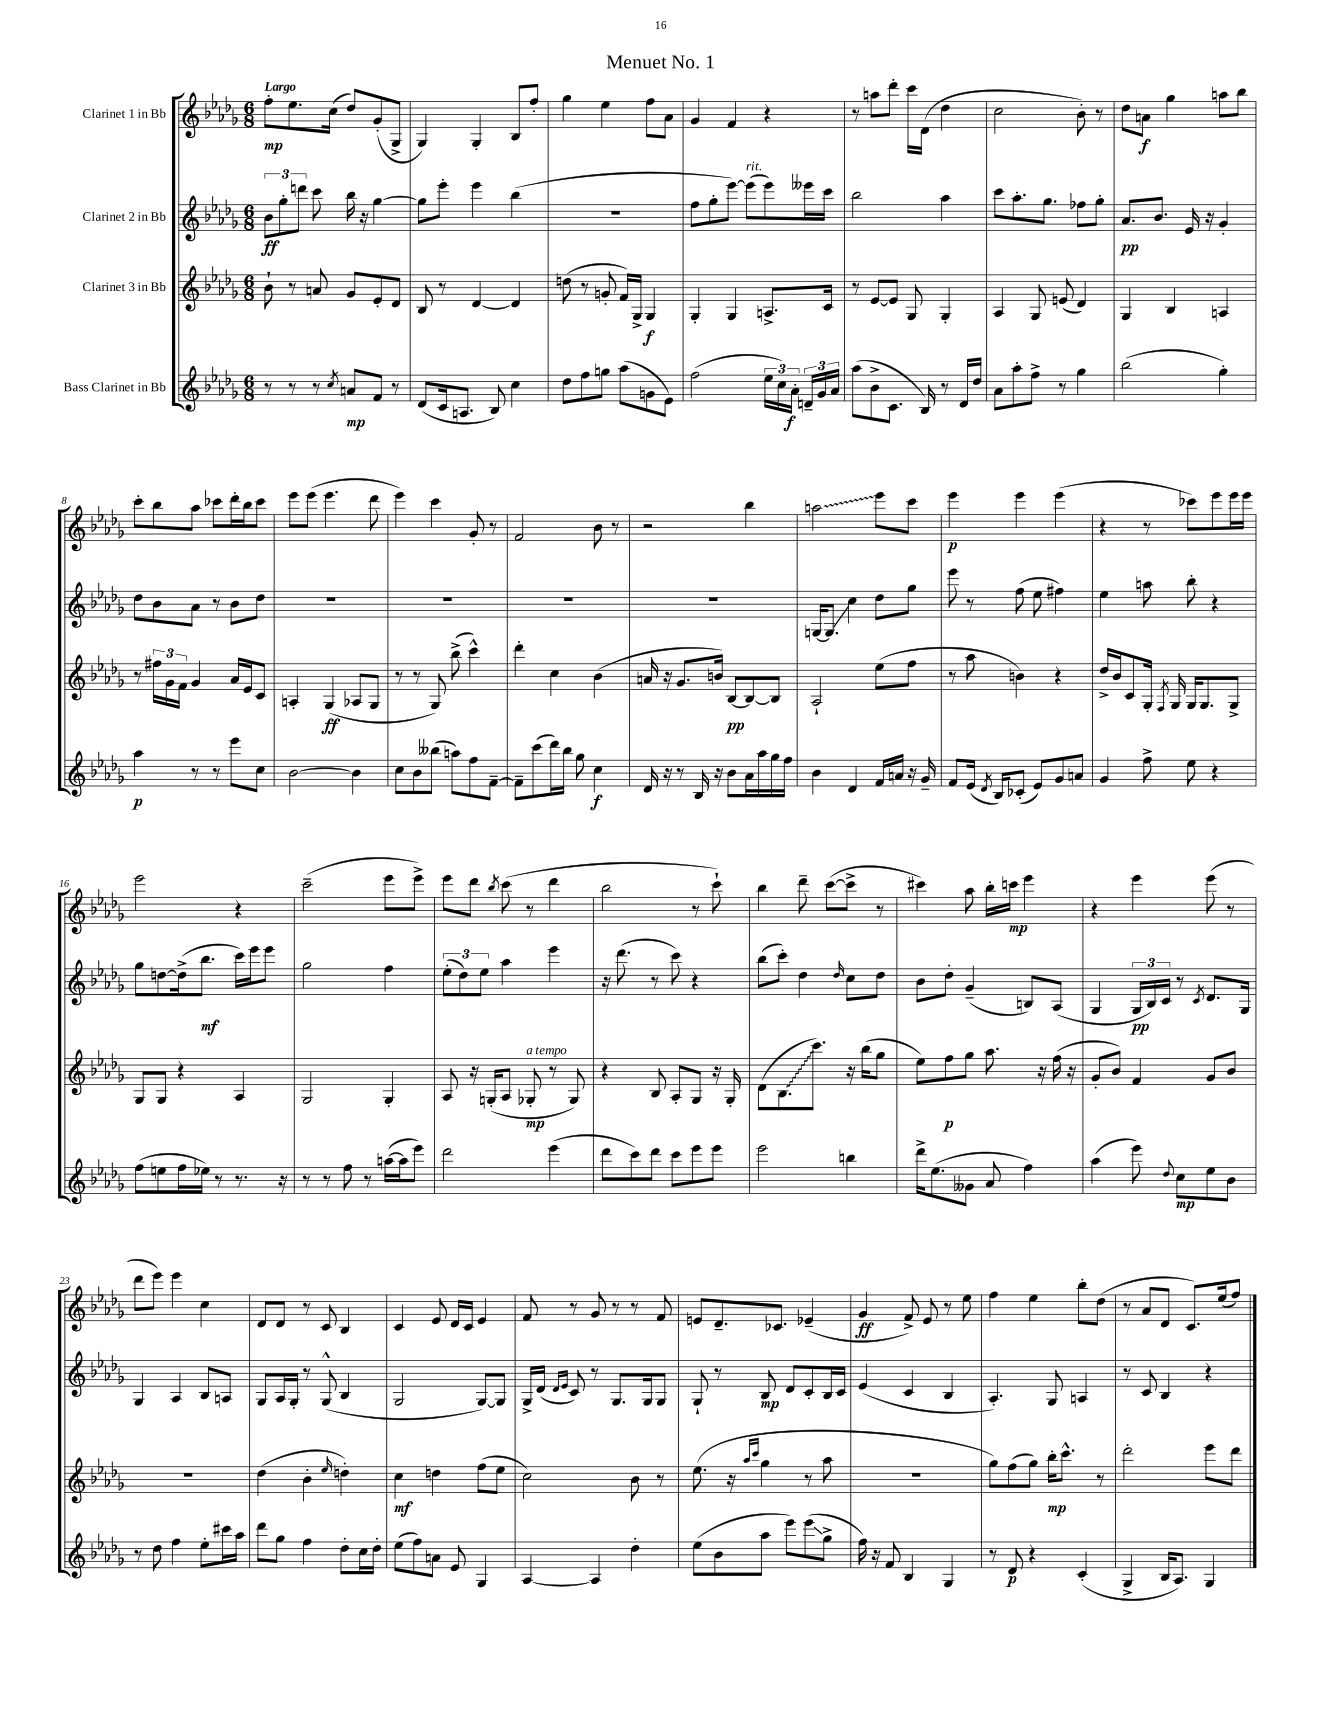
\header { title = "Menuet No. 1" }
<<
\new StaffGroup <<
\new Staff = "s0" \with { instrumentName = "Clarinet 1 in Bb" } {
    \clef treble \key des \major \numericTimeSignature \time 6/8 \tempo "Largo"
    \autoBeamOff f''8[-.\mp ees''8. c''16]( des''8[) ges'8-.( ges8]-> |
    ges4) ges4-. bes8[ f''8]-. |
    ges''4 ees''4 f''8[ aes'8] |
    ges'4 f'4 r4 |
    r8 a''8[ des'''8]-. c'''16[ des'16]( des''4 |
    c''2 bes'8-.) r8 |
    des''8[ a'8]\f ges''4 a''8[ bes''8] |
    c'''8[-. bes''8 aes''8] ces'''8[ des'''16-. bes''16 ces'''8] |
    ees'''8[ ees'''8]( ees'''4. des'''8 |
    ees'''4) c'''4 ges'8-. r8 |
    f'2 bes'8 r8 |
    r2 bes''4 |
    \once \override Glissando.style = #'zigzag a''2\glissando ees'''8[ c'''8] |
    ees'''4\p ees'''4 ees'''4( |
    r4 r8 ces'''8[) ees'''8 ees'''16 ees'''16] |
    ees'''2 r4 |
    c'''2--( ees'''8[ ees'''8]->) |
    ees'''8[ des'''8] \acciaccatura { bes''8 } c'''8( r8 des'''4 |
    bes''2 r8 c'''8-!) |
    bes''4 des'''8-- c'''8[~( c'''8]-> r8 |
    cis'''4) aes''8 bes''16[-. c'''16]\mp ees'''4 |
    r4 ees'''4 ees'''8( r8 |
    des'''8[ ees'''8]) ees'''4 c''4 |
    des'8[ des'8] r8 c'8 bes4 |
    c'4 ees'8 des'16[ c'16] ees'4 |
    f'8 r8 ges'8 r8 r8 f'8 |
    e'8[ des'8.-- ces'8.] ees'4--( |
    ges'4\ff f'8->) ees'8 r8 ees''8 |
    f''4 ees''4 bes''8[-. des''8]( |
    r8 aes'8[ des'8] c'8.[) ees''16( f''8]) \bar "|." |
}
\new Staff = "s1" \with { instrumentName = "Clarinet 2 in Bb" } {
    \clef treble \key des \major \numericTimeSignature \time 6/8
    \autoBeamOff \tuplet 3/2 { bes'8[\ff ges''8-. d'''8] } c'''8 bes''16 r16 ges''4~ |
    ges''8[ ees'''8]-. ees'''4 bes''4( |
    R2. |
    f''8[ ges''8-. ees'''8]~) ees'''8[^\markup { \italic "rit." }( ees'''8) eeses'''16 c'''16] |
    bes''2 aes''4 |
    c'''8[ aes''8.-. ges''8.] fes''8[ ges''8]-. |
    aes'8.[\pp bes'8.] ees'16 r16 ges'4-. |
    des''8[ bes'8 aes'8] r8 bes'8[ des''8] |
    R2. |
    R2. |
    R2. |
    R2. |
    g16[~ g8.]\glissando c''4 des''8[ ges''8] |
    ees'''8 r8 f''8( ees''8 fis''4) |
    ees''4 a''8 bes''8-. r4 |
    ges''8[ d''8~ d''16->( bes''8.]\mf c'''16[) ees'''16 ees'''8] |
    ges''2 f''4 |
    \tuplet 3/2 { ees''8[-.( des''8) ees''8] } aes''4 ees'''4 |
    r16 des'''8.( r8 c'''8) r4 |
    bes''8[( c'''8]-.) des''4 \grace { des''16 } c''8[ des''8] |
    bes'8[ des''8]-. ges'4--( b8[) aes8]( |
    ges4 \tuplet 3/2 { ges16[\pp bes16) c'16] } r8 \acciaccatura { c'8 } des'8.[ ges16] |
    ges4 aes4 bes8[ a8] |
    ges8[ aes16 ges16]-. r8 ges8-^( bes4 |
    ges2 ges8[~) ges8] |
    ges16[-> des'16]( \grace { des'16[ ees'16] } c'8) r8 ges8.[ ges16 ges8] |
    ges8-! r8 bes8\mp des'8[ c'8-. bes16 c'16] |
    ees'4( c'4 bes4 |
    aes4.-.) ges8 a4 |
    r8 c'8 bes4 r4 \bar "|." |
}
\new Staff = "s2" \with { instrumentName = "Clarinet 3 in Bb" } {
    \clef treble \key des \major \numericTimeSignature \time 6/8
    \autoBeamOff bes'8-! r8 a'8 ges'8[ ees'8-. des'8] |
    bes8 r8 des'4~ des'4 |
    d''8( r8 g'8-. f'16[) ges16]-> ges4\f |
    ges4-. ges4 a8.[-> c'16] |
    r8 ees'8[~ ees'8] ges8 ges4-. |
    aes4 ges8 e'8( des'4) |
    ges4 bes4 a4 |
    r8 \tuplet 3/2 { fis''16[ ges'16 f'16] } ges'4 aes'16[ ees'16 c'8] |
    a4-. ges4\ff( aes8[ ges8] |
    r8 r8 ges8) bes''8->( c'''4-^) |
    des'''4-. c''4 bes'4( |
    a'16 r16 ges'8.[ b'16]) bes8[~\pp bes8~ bes8] |
    aes2-! ees''8[( f''8] |
    r8 aes''8 b'4) r4 |
    des''16[-> bes'16 c'8 ges16]-. \acciaccatura { f8 } ges16 ges16[ ges8. ges8]-> |
    ges8[ ges8] r4 aes4 |
    ges2 ges4-. |
    aes8 r16 g16[-.( aes8] ges8-.\mp^\markup { \italic "a tempo" } r8 ges8) |
    r4 bes8 aes8[-. ges8] r16 ges16-. |
    des'8[( \once \override Glissando.style = #'zigzag bes8.\glissando c'''8.]) r16 bes''16[( ges''8] |
    ees''8[) f''8\p ges''8] aes''8. r16 f''16( r16 |
    ges'8[-. bes'8]) f'4 ges'8[ bes'8] |
    R2. |
    des''4( bes'4-. \grace { ees''16 } d''4-.) |
    c''4\mf d''4 f''8[( ees''8] |
    c''2) bes'8 r8 |
    ees''8.( r16 \grace { aes''16[ c'''16] } ges''4 r8 aes''8 |
    R2. |
    ges''8[) f''8( ges''8]) bes''16[-.\mp c'''8.]-^ r8 |
    des'''2-. ees'''8[ des'''8] \bar "|." |
}
\new Staff = "s3" \with { instrumentName = "Bass Clarinet in Bb" } {
    \clef treble \key des \major \numericTimeSignature \time 6/8
    \autoBeamOff r8 r8 r8 \acciaccatura { c''8 } a'8[\mp f'8] r8 |
    des'8[( c'16 a8.] bes8) c''4 |
    des''8[ f''8 g''8] aes''8[( g'8 ees'8]) |
    f''2( \tuplet 3/2 { ees''16[ c''16) aes'16]-.\f } \tuplet 3/2 { d'16[-- ges'16 aes'16] } |
    aes''8[( bes'8-> c'8.] bes16) r8 des'16[ des''16] |
    aes'8[ aes''8-. f''8]-> r8 ges''4 |
    bes''2( ges''4-.) |
    aes''4\p r8 r8 ees'''8[ c''8] |
    bes'2~ bes'4 |
    c''8[ bes'8 beses''8]( a''8[) f''8 f'8]~-- |
    f'8[-- c'''8( des'''16) bes''16] ges''8 c''4\f |
    des'16 r16 r8 bes16 r16 bes'8[ aes'16 aes''16 ges''16 f''16] |
    bes'4 des'4 f'16[ a'16] r16 ges'16-- |
    f'8[ ees'16]( \acciaccatura { des'8 } bes16[) ces'8]-.( ees'8[) ges'8 a'8] |
    ges'4 f''8-> ees''8 r4 |
    f''8[( e''8 f''16 ees''16]) r8 r8. r16 |
    r8 r8 f''8 r8 a''16[~( a''16 ees'''8]) |
    des'''2 ees'''4( |
    des'''8[ c'''8) des'''8] c'''8[ ees'''8 ees'''8] |
    ees'''2 b''4 |
    des'''16[-> ees''8.( geses'8] aes'8 f''4) |
    aes''4( ees'''8) \appoggiatura { des''8 } c''8[\mp ees''8 bes'8] |
    r8 des''8 f''4 ees''8[-. cis'''16 aes''16] |
    des'''8[ ges''8] f''4 des''8[-. c''16 des''16]-. |
    ees''8[( f''8) a'8] ees'8 ges4 |
    aes4~ aes4 des''4-. |
    ees''8[( bes'8 aes''8] ees'''8[) ees'''8\glissando( ges''8]-> |
    f''16) r16 f'8 bes4 ges4 |
    r8 des'8\p r4 c'4-.( |
    ges4-> bes16[ aes8.]) ges4 \bar "|." |
}
>>
>>
